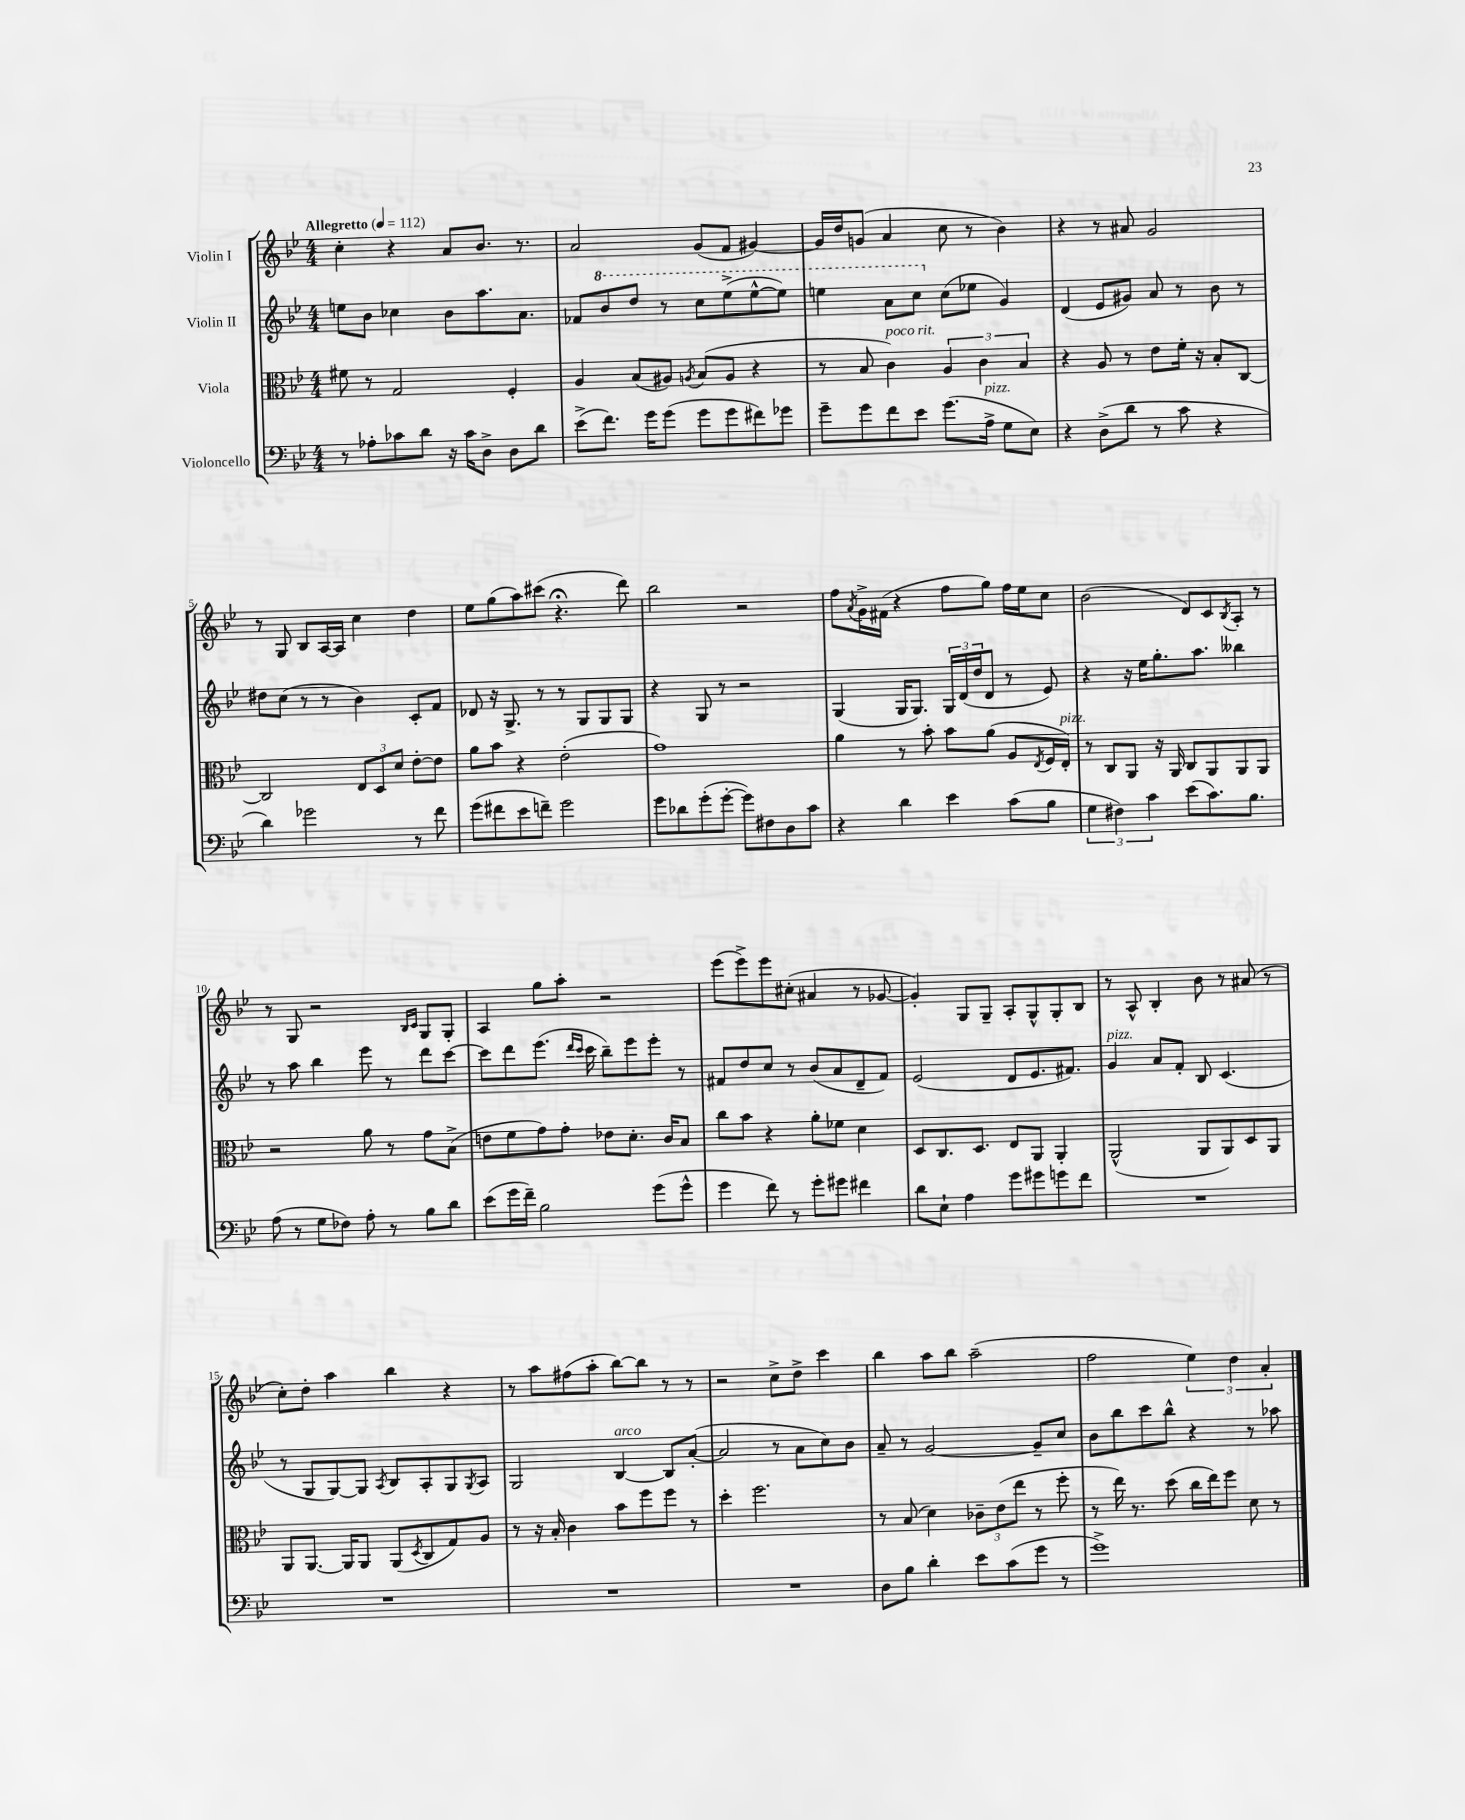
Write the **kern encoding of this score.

**kern	**kern	**kern	**kern
*staff4	*staff3	*staff2	*staff1
*clefF4	*clefC3	*clefG2	*clefG2
*k[b-e-]	*k[b-e-]	*k[b-e-]	*k[b-e-]
*M4/4	*M4/4	*M4/4	*M4/4
*MM112	*MM112	*MM112	*MM112
8r	8f#\	8ee\L	4cc'\
8A-'\L	8r	8b-\J	.
8c-\	2G/	4cc-\	4r
8d\J	.	.	.
16r	.	8b-\L	8a/L
16c-\LK	.	.	.
8D^\J	.	8.aa\	8.b-/J
8D\L	4F'/	.	.
.	.	8.a\J	8.r
8d\J	.	.	.
=	=	=	=
(8e-^\L	4A/	8f-/L	2a/
8.f\J)	.	8bb-/	.
.	(8B-/L	8ddd/J	.
16g\LK	.	.	.
(8g\J	8A#/J)	8r	.
.	8qA/	.	.
8g\L	(8B-/L	8ccc\L	(8g/L
8g\	8A/J	(8eee-^\	8f/J
8f#\)	4r	[8eee-^^\	[4g#/)
8g-\J	.	8eee-\]J)	.
=	=	=	=
8g~\L	8r	4eee\	16g#/]LL
.	.	.	16dd/J
8g\	8B-/	.	(8g/J
8f\	4c\)	8aa\L	4a/
8e-\J	.	8ccc\J	.
(8.g\L	6A/	(8cc\L	8cc\
.	.	8ee-\J	8r
.	6c\	.	.
16A^\Jk	.	.	.
8G\L	.	4g/)	4b-\)
.	6B-/	.	.
8E-\J)	.	.	.
=	=	=	=
4r	4r	(4d/	4r
(8D^\L	8A/	8e-/L	8r
8d\J	8r	8g#/J)	8a#/
8r	8e-\L	8a/	2g/
8c\	16f'\Jk	8r	.
.	16r	.	.
4r	8B-'/L	8b-\	.
.	[8C/J	8r	.
=	=	=	=
4d\)	2C/]	8dd#\L	8r
.	.	(8cc\J	8G/
2g-\	.	8r	8B-/L
.	.	8r	[16A/L
.	.	.	16A/]JJ
.	12E-/L	4b-\)	4cc\
.	12D/	.	.
.	12d/J	.	.
8r	[8e-'\L	8c'/L	4dd\
8f\	8e-\]J	8f/J	.
=	=	=	=
(8g\L	8a\L	8d-/	8ee-\L
8f#\	8b-\J	16r	(8gg\
.	.	8.G^/	.
8e-\	4r	.	8aa\)
8f~\J)	.	8r	(8ccc#\J
2g\	(2e-'\	8r	4.r;
.	.	8G/L	.
.	.	8G/	.
.	.	8G/J	8ddd\)
=	=	=	=
8g\L	1g)	4r	2bb-\
8d-\	.	.	.
(8g'\	.	8G/	.
[8g'\J	.	8r	.
8g\]L)	.	2r	2r
8F#\	.	.	.
8D\	.	.	.
8c\J	.	.	.
=	=	=	=
4r	4a\	(4G/	8ff\L
.	.	.	8qa/
.	.	.	16g^\L
.	.	.	(16f#\JJ
4d\	8r	16G/LK	4r
.	.	8.G/J)	.
.	8b-'\	.	.
4e-\	8b-\L	24G/LL	8ff\L
.	.	(24d/	.
.	.	24dd/J	.
.	(8a\J	8d/J	8gg\J)
(8c\L	8A/L	8r	16ff\LL
.	.	.	16ee-\J
.	8qE-/	.	.
8B-\J	16F/L	8e-/)	8cc\J
.	16E-'/JJ)	.	.
=	=	=	=
6G\	8r	4r	(2b-\
.	8C/L	.	.
6F#\)	.	.	.
.	8AA/J	16r	.
.	.	16ee-\LK	.
6c\	.	.	.
.	16r	8.gg'\	.
.	16AA/	.	.
(8e-\L	8C/L	.	8d/L)
.	.	8.aa\J	.
8.c\)	8AA/	.	8c/
.	.	.	8qB-/
.	8AA/	4bb--\	8A'/J
8.B-\J	.	.	.
.	8AA/J	.	8r
=	=	=	=
(8A\	2r	8r	8r
8r	.	8aa\	8G/
8G\L	.	4bb-\	2r
8F-\J)	.	.	.
8A'\	8a\	8eee-\	.
8r	8r	8r	.
.	.	.	16qqB-/LL
.	.	.	16qqc/JJ
8B-\L	8g\L	8ddd\L	8G/L
8d\J	(8B-^\J	[8ccc\J	8G'/J
=	=	=	=
(8e-\L	8e\L	8ccc\]L	4A/
16g\L	8f\	8ddd\	.
16f~\JJ)	.	.	.
2B-\	8g\)	(8.eee-\J	8gg\L
.	8g'\J	.	8aa'\J
.	.	16qqddd/LL	.
.	.	16qqccc/JJ	.
.	.	16ccc\	.
.	8e-\L	8bb-~\L)	2r
.	8.d'\J	8eee-\	.
(8g\L	.	8eee-'\J	.
.	16c/LK	.	.
8g^^\J	8B-/J	8r	.
=	=	=	=
4g\	8cc\L	8f#/L	(8eee-\L
.	8b-\J	8dd/	8eee-^\)
8f\)	4r	8cc/J	8eee-\
8r	.	8r	(8cc#'\J
8g'\L	8a'\L	(8b-/L	4a#/
8g#\J	8f-\J	8a/	.
4f#\	4d\	8d~/	8r
.	.	8f#/J)	[8g-/
=	=	=	=
8d\L	8D/L	(2e-/	4g-'/])
8E-`\J	8.C/	.	.
4A\	.	.	8G/L
.	8.D/J	.	.
.	.	.	8G~/J
8g\L	8E-/L	8d/L	8A'/L
8g#\	8AA/J	8.e-/	8G^^/
8g\	4AA'/	.	8G'/
.	.	8.f#/J)	.
8f\J	.	.	8B-/J
=	=	=	=
1r	(2AA^^/	4g/	8r
.	.	.	8A^^/
.	.	8a/L	4B-'/
.	.	8f'/J	.
.	8AA/L	8B-/	8b-\
.	8AA/)	(4.c/	8r
.	8D/	.	(8a#/
.	8AA/J	.	8r
=	=	=	=
1r	8AA/L	8r	8cc'\L)
.	[8.AA/J	8G/L	8dd'\J
.	.	[8G/)	4aa\
.	16AA/]LK	.	.
.	8AA/J	8G/]J	.
.	.	8qA/	.
.	(8AA/L	8B-/L	4bb-\
.	8qD/	.	.
.	8C/	8A'/	.
.	8G/)	8G/	4r
.	.	8qG/	.
.	8A/J	8A/J	.
=	=	=	=
1r	8r	2G/	8r
.	16r	.	8aa\L
.	16B-'/	.	.
.	4c\	.	(8ff#\
.	.	.	8aa'\J
.	8b-\L	[4B-/	[8bb-\L)
.	8ff\	.	8bb-\]J
.	8ff\J	8B-/]L	8r
.	8r	([8a'/J	8r
=	=	=	=
1r	4dd'\	2a/]	2r
.	2.ff\	.	.
.	.	8r	8cc^\L
.	.	8a\L	8dd^\J
.	.	8cc\)	4ccc\
.	.	8b-\J	.
=	=	=	=
8D\L	8r	8a~/	4bb-\
8B-\J	(8B-/	8r	.
4d'\	4d\)	[2g/	8aa\L
.	.	.	8bb-\J
8e-\L	12c-~\L	.	(2aa~\
.	(12e-\	.	.
(8c\	.	.	.
.	12ee-\J	.	.
8g\J	8r	8g~/]L	.
8r	8ff'\	8cc/J	.
=	=	=	=
1g^)	8r	8b-\L	2ff\
.	16ee-\)	8bb-\	.
.	8.r	.	.
.	.	8ccc\	.
.	(8dd\	8bb-^^\J	.
.	16cc\LL	4r	6ee-\)
.	16ee-\J)	.	.
.	8ff\J	.	.
.	.	.	6dd\
.	8d\	8r	.
.	.	.	6a'/
.	8r	8aa-\	.
==	==	==	==
*-	*-	*-	*-
